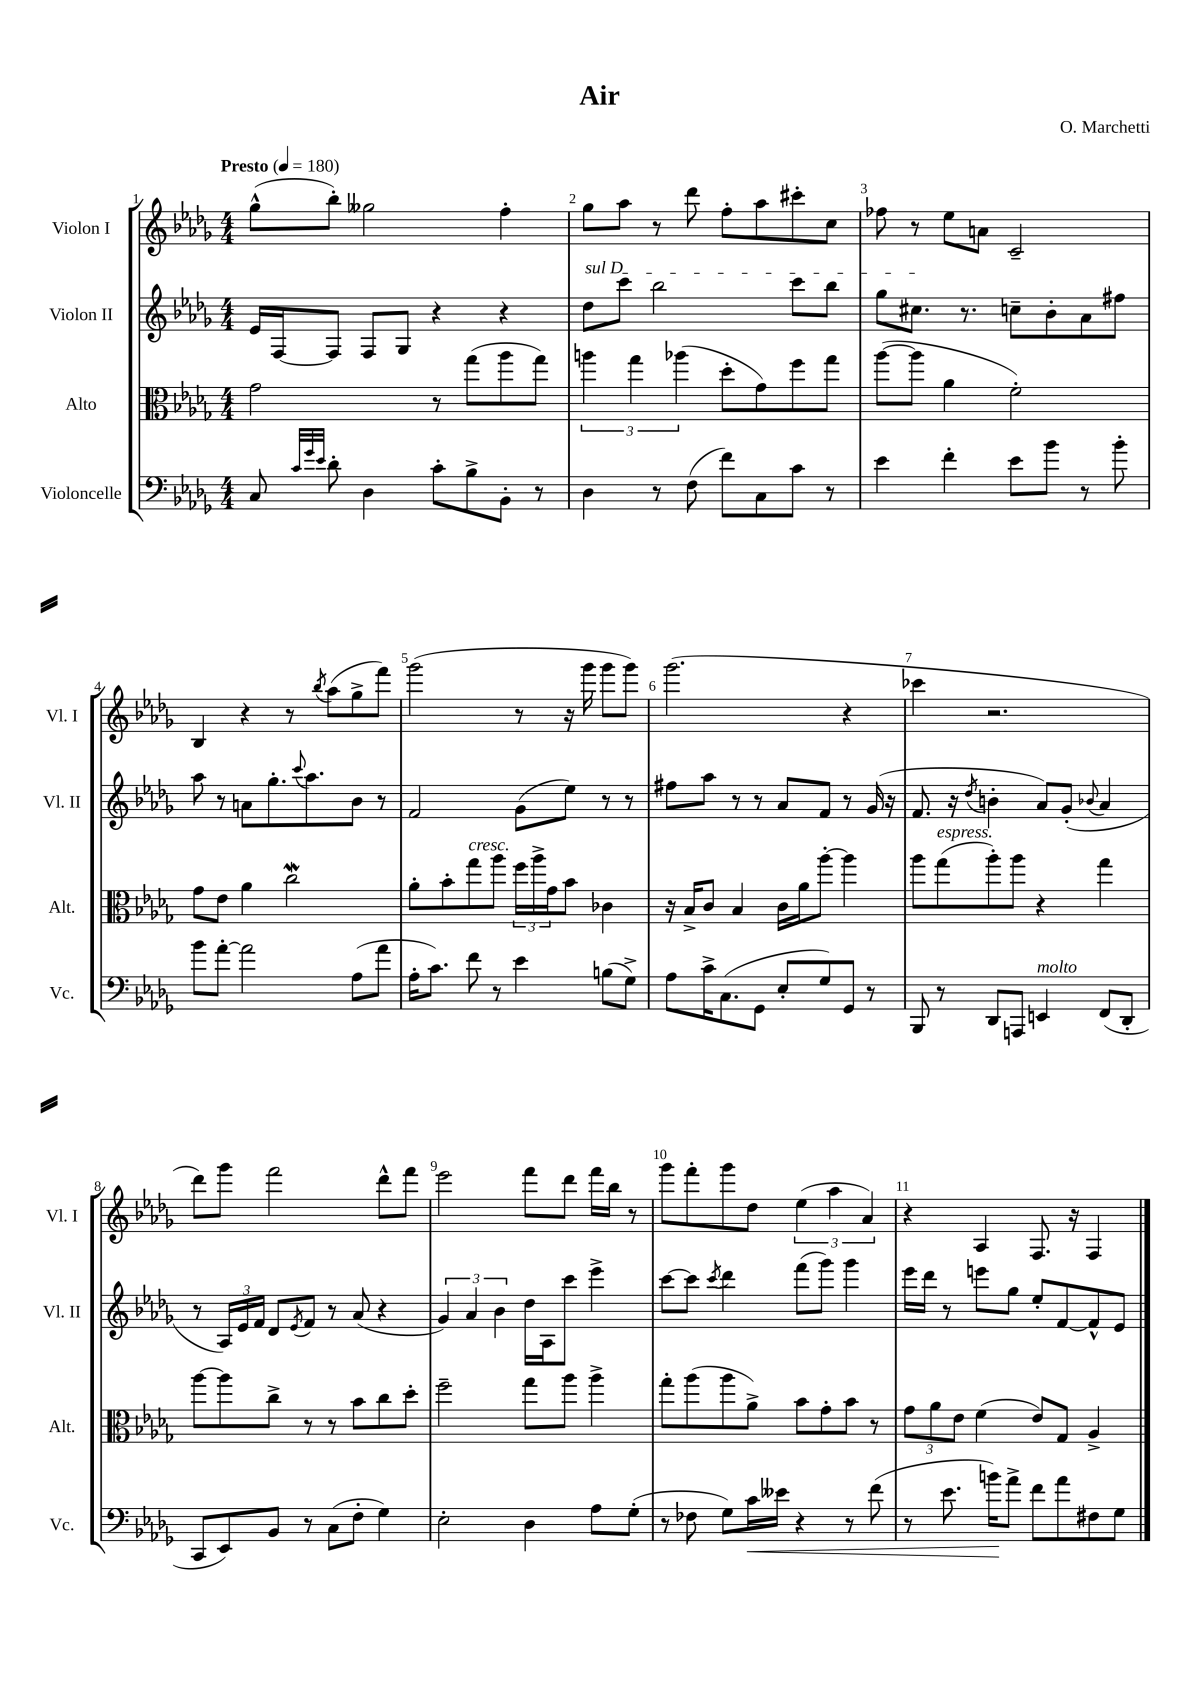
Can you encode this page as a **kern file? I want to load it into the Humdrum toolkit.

**kern	**kern	**kern	**kern
*staff4	*staff3	*staff2	*staff1
*clefF4	*clefC3	*clefG2	*clefG2
*k[b-e-a-d-g-]	*k[b-e-a-d-g-]	*k[b-e-a-d-g-]	*k[b-e-a-d-g-]
*M4/4	*M4/4	*M4/4	*M4/4
*MM180	*MM180	*MM180	*MM180
8C	2g-	16e-	(8gg-^^
.	.	[16F	.
32qqc	.	.	.
32qqg-	.	.	.
32qqe-	.	.	.
8d-'	.	8F]	8bb-')
4D-	.	8F	2gg--
.	.	8G-	.
8c'	8r	4r	.
8B-^	(8gg-	.	.
8BB-'	8aa-	4r	4ff'
8r	8gg-)	.	.
=	=	=	=
4D-	6aa	8dd-	8gg-
.	.	8ccc	8aa-
.	6gg-	.	.
8r	.	2bb-	8r
.	(6aa-	.	.
(8F	.	.	8ddd-
8f)	8dd-'	.	8ff'
8C	8g-)	.	8aa-
8c	8ff	8ccc	8ccc#'
8r	8gg-	8bb-	8cc
=	=	=	=
4e-	([8aa-	8gg-	8ff-
.	8aa-]	8.cc#	8r
4f'	4a-	.	8ee-
.	.	8.r	.
.	.	.	8a
8e-	2f')	8cc~	2c~
8b-	.	8b-'	.
8r	.	8a-	.
8b-'	.	8ff#	.
=	=	=	=
8b-	8g-	8aa-	4B-
[8a-'	8e-	8r	.
2a-]	4a-	8a	4r
.	.	8.gg-'	.
.	2cc	.	8r
.	.	8qqccc	.
.	.	8.aa-	.
.	.	.	8qbb-
.	.	.	(8aa-
(8A-	.	8b-	8gg-^
8a-	.	8r	8fff)
=	=	=	=
16A-'	8a-'	2f	(2ggg-
8.c)	.	.	.
.	8b-'	.	.
8f	8gg-	.	.
8r	8aa-	.	.
4e-	24ff	(8g-	8r
.	24aa-^	.	.
.	24g-	.	.
.	8b-	8ee-)	16r
.	.	.	16ggg-
(8B	4c-	8r	8ggg-
8G-^)	.	8r	8ggg-)
=	=	=	=
8A-	16r	8ff#	(2.ggg-
.	16B-^	.	.
16c^	8c	8aa-	.
(8.C	.	.	.
.	4B-	8r	.
8GG-	.	8r	.
8E-'	16c	8a-	.
.	16a-	.	.
8G-)	[8aa-'	8f	.
8GG-	4aa-]	8r	4r
8r	.	(16g-	.
.	.	16r	.
=	=	=	=
8BBB-	8aa-	8.f	4ccc-
8r	(8gg-	.	.
.	.	16r	.
.	.	8qdd-	.
8DD-	8aa-')	4b'	2.r
8AAA	8aa-	.	.
4EE	4r	8a-)	.
.	.	(8g-'	.
.	.	8qqb-	.
(8FF	4gg-	4a-	.
8DD-'	.	.	.
=	=	=	=
8CC	[8aa-	8r	8ddd-)
8EE-)	8aa-]	24A-)	8ggg-
.	.	24e-	.
.	.	24f	.
8BB-	8cc^	8d-	2fff
.	.	8qe-	.
8r	8r	8f	.
(8C	8r	8r	.
8F'	8b-	(8a-	.
4G-)	8cc	4r	8ddd-^^
.	8dd-'	.	8fff
=	=	=	=
2E-'	2ff~	6g-)	2eee-
.	.	6a-	.
.	.	6b-	.
4D-	8gg-	16dd-	8fff
.	.	16A-	.
.	8aa-	8ccc	8ddd-
8A-	4aa-^	4eee-^	16fff
.	.	.	16bb-
(8G-'	.	.	8r
=	=	=	=
8r	8gg-'	[8ccc	8ggg-
8F-	(8aa-	8ccc]	8fff'
.	.	8qccc	.
8G-)	8aa-	4ddd-	8ggg-
16c	8a-^)	.	8dd-
16e--	.	.	.
4r	8b-	(8fff	(6ee-
.	8g-'	8ggg-)	.
.	.	.	6aa-
8r	8b-	4ggg-	.
.	.	.	6a-)
(8f	8r	.	.
=	=	=	=
8r	12g-	16eee-	4r
.	.	16ddd-	.
.	12a-	.	.
8.e-	.	8r	.
.	12e-	.	.
.	(4f	8eee	4A-
16b)	.	.	.
8a-^	.	8gg-	.
8f	8e-)	8ee-'	8.F
8a-	8G-	[8f	.
.	.	.	16r
8F#	4A-^	8f^^]	4F
8G-	.	8e-	.
==	==	==	==
*-	*-	*-	*-
